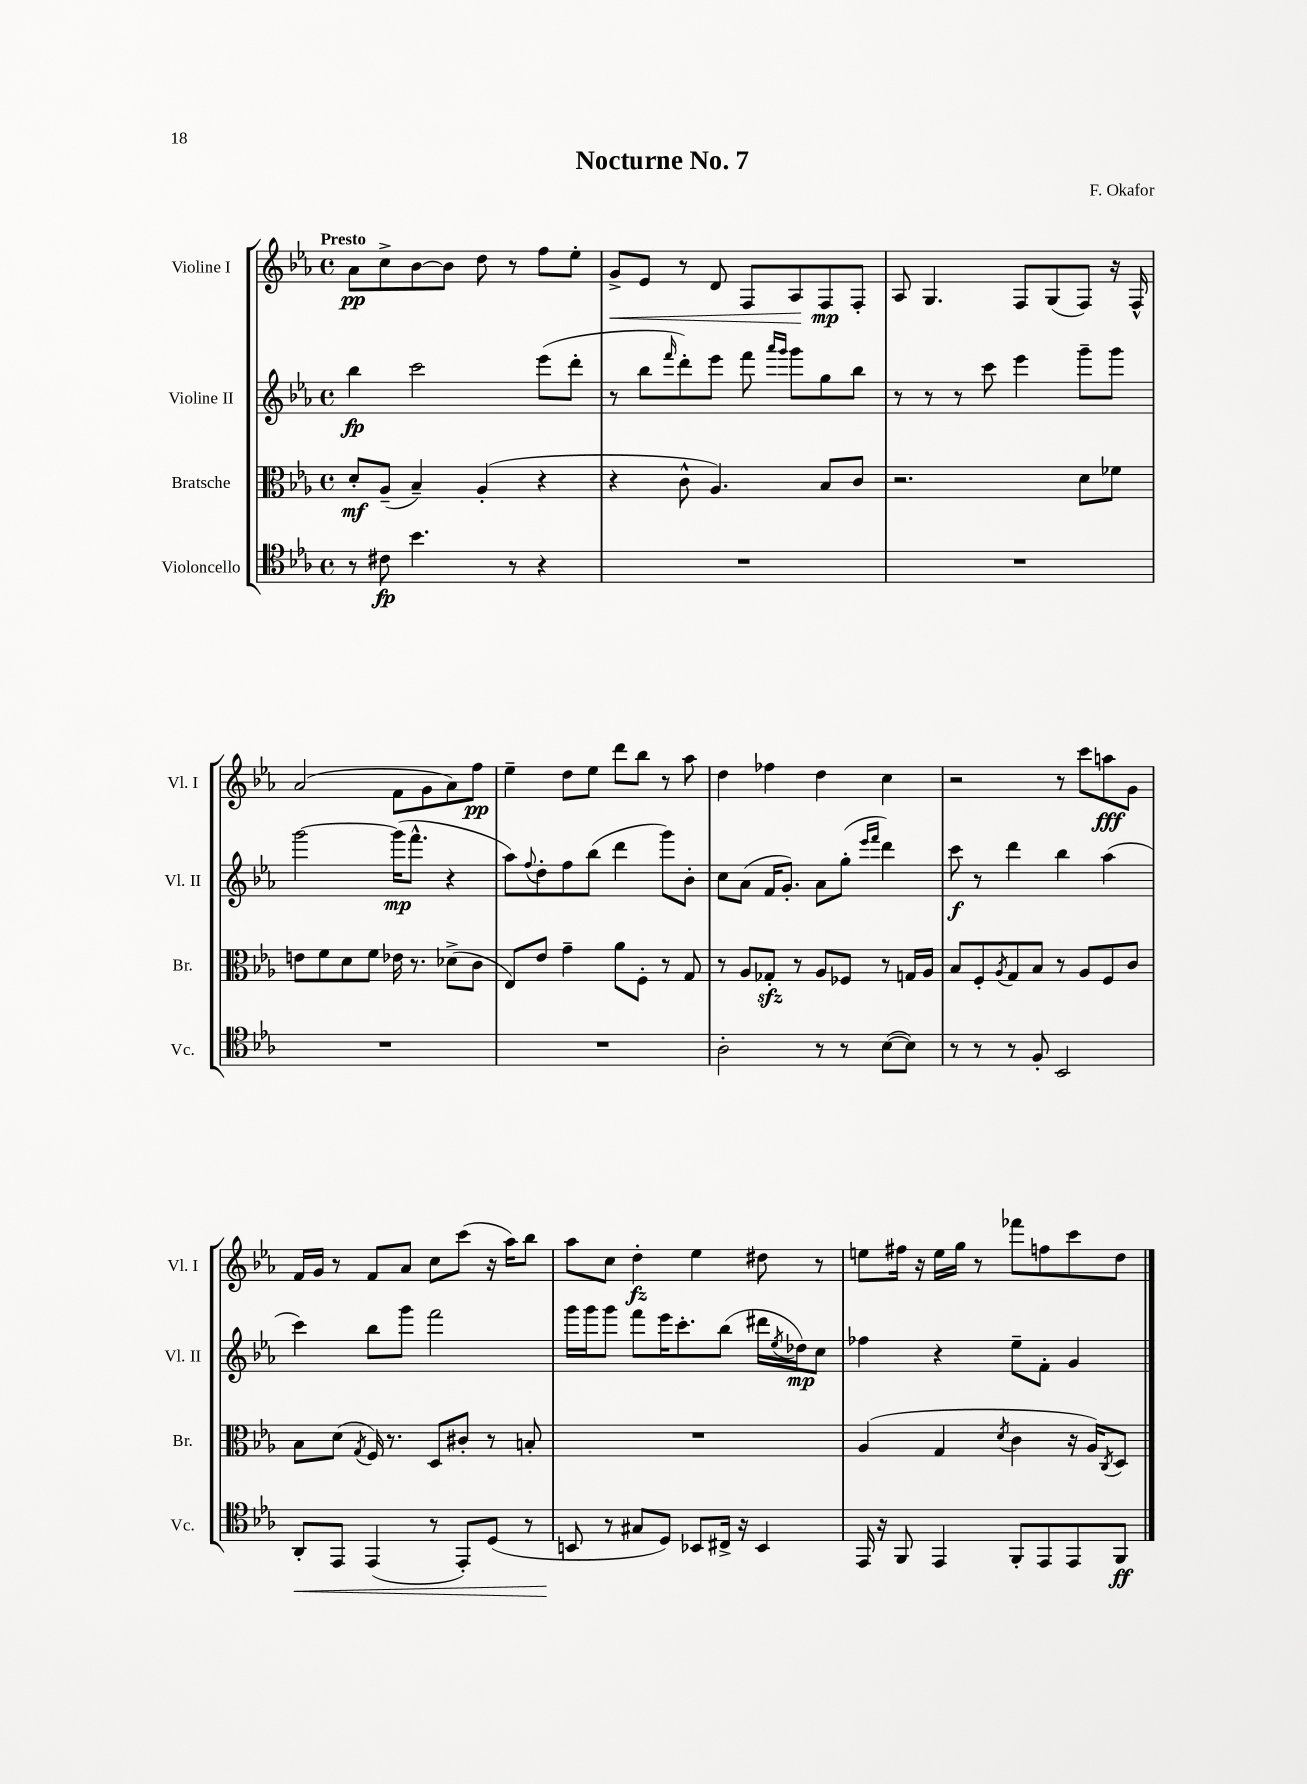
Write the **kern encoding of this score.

**kern	**dynam	**kern	**dynam	**kern	**dynam	**kern	**dynam
*part4	*part4	*part3	*part3	*part2	*part2	*part1	*part1
*staff4	*staff4	*staff3	*staff3	*staff2	*staff2	*staff1	*staff1
*I"Violoncello	*	*I"Bratsche	*	*I"Violine II	*	*I"Violine I	*
*I'Vc.	*	*I'Br.	*	*I'Vl. II	*	*I'Vl. I	*
*clefC4	*	*clefC3	*	*clefG2	*	*clefG2	*
*k[b-e-a-]	*	*k[b-e-a-]	*	*k[b-e-a-]	*	*k[b-e-a-]	*
*M4/4	*	*M4/4	*	*M4/4	*	*M4/4	*
*met(c)	*	*met(c)	*	*met(c)	*	*met(c)	*
=1	=1	=1	=1	=1	=1	=1	=1
!	!	!	!	!	!	!LO:TX:a:B:t=Presto	!
8r	.	8d'/L	mf	4bb-\	fp	8a-\L	pp
8c#X\	fp	(8A-~/J	.	.	.	8cc^\	.
4.b-\	.	4B-~/)	.	2ccc\	.	[8b-\	.
.	.	.	.	.	.	8b-\J]	.
.	.	(4A-'/	.	.	.	8dd\	.
8r	.	.	.	.	.	8r	.
4r	.	4r	.	(8eee-\L	.	8ff\L	.
.	.	.	.	8ddd'\J	.	8ee-'\J	.
=2	=2	=2	=2	=2	=2	=2	=2
!	!	!	!	!	!	!	!LO:HP:b
1r	.	4r	.	8r	.	8g^/L	<
.	.	.	.	8bb-\L	.	8e-/J	.
.	.	.	.	16qqfff/	.	.	.
.	.	8c^^\	.	8ddd'\)	.	8r	.
.	.	4.A-/)	.	8eee-\J	.	8d/	.
.	.	.	.	8fff\	.	8F/L	.
.	.	.	.	16qqaaa-/LL	.	.	.
.	.	.	.	16qqggg/JJ	.	.	.
.	.	.	.	8ggg\L	.	8A-/	.
.	.	8B-/L	.	8gg\	.	8F/	[ mp
.	.	8c/J	.	8bb-\J	.	8F'/J	.
=3	=3	=3	=3	=3	=3	=3	=3
1r	.	2.r	.	8r	.	8A-/	.
.	.	.	.	8r	.	4.G/	.
.	.	.	.	8r	.	.	.
.	.	.	.	8ccc\	.	.	.
.	.	.	.	4eee-\	.	8F/L	.
.	.	.	.	.	.	(8G/	.
.	.	8d\L	.	8ggg~\L	.	8F/J)	.
.	.	8f-X\J	.	8ggg\J	.	16r	.
.	.	.	.	.	.	16F^^/	.
!!LO:LB:g=z
=4	=4	=4	=4	=4	=4	=4	=4
1r	.	8en\L	.	[2ggg\	.	(2a-/	.
.	.	8f\	.	.	.	.	.
.	.	8d\	.	.	.	.	.
.	.	8f\J	.	.	.	.	.
.	.	16e-X\	.	(16ggg\KL]	mp	8f\L	.
.	.	8.r	.	8.fff^^\J	.	.	.
.	.	.	.	.	.	8g\	.
.	.	(8d-X^\L	.	4r	.	8a-\)	.
.	.	8c\J	.	.	.	8ff\J	pp
=5	=5	=5	=5	=5	=5	=5	=5
1r	.	8E-/L)	.	8aa-\L)	.	4ee-~\	.
.	.	.	.	8qqff/	.	.	.
.	.	8e-/J	.	8dd'\	.	.	.
.	.	4g~\	.	8ff\	.	8dd\L	.
.	.	.	.	(8bb-\J	.	8ee-\J	.
.	.	8a-\L	.	4ddd\	.	8ddd\L	.
.	.	8F'\J	.	.	.	8bb-\J	.
.	.	8r	.	8ggg\L)	.	8r	.
.	.	8G/	.	8b-'\J	.	8aa-\	.
=6	=6	=6	=6	=6	=6	=6	=6
2A-'\	.	8r	.	8cc\L	.	4dd\	.
.	.	8A-/L	.	(8a-\J	.	.	.
.	.	8G-Xzz'/J	.	16f/KL	.	4ff-X\	.
.	.	.	.	8.g'/J)	.	.	.
.	.	8r	.	.	.	.	.
8r	.	8A-/L	.	8a-\L	.	4dd\	.
8r	.	8F-X/J	.	(8gg'\J	.	.	.
.	.	.	.	16qqeee-/LL	.	.	.
.	.	.	.	16qqfff/JJ	.	.	.
([8B-\L	.	8r	.	4ddd\)	.	4cc\	.
8B-\J])	.	16Gn/LL	.	.	.	.	.
.	.	16A-/JJ	.	.	.	.	.
=7	=7	=7	=7	=7	=7	=7	=7
8r	.	8B-/L	.	8ccc\	f	2r	.
8r	.	8F'/	.	8r	.	.	.
.	.	8qA-/	.	.	.	.	.
8r	.	8G/	.	4ddd\	.	.	.
8F'/	.	8B-/J	.	.	.	.	.
2BB-/	.	8r	.	4bb-\	.	8r	.
.	.	8A-/L	.	.	.	8ccc\L	.
.	.	8F/	.	(4aa-\	.	8aan\	fff
.	.	8c/J	.	.	.	8g\J	.
!!LO:LB:g=z
=8	=8	=8	=8	=8	=8	=8	=8
!	!LO:HP:b	!	!	!	!	!	!
8AA-'/L	<	8B-\L	.	4ccc\)	.	16f/LL	.
.	.	.	.	.	.	16g/JJ	.
8EE-/J	.	(8d\J	.	.	.	8r	.
.	.	8qG/	.	.	.	.	.
(4EE-/	.	16F/)	.	8bb-\L	.	8f/L	.
.	.	8.r	.	.	.	.	.
.	.	.	.	8ggg\J	.	8a-/J	.
8r	.	8D/L	.	2fff\	.	8cc\L	.
8EE-'/L)	.	8c#X'/J	.	.	.	(8ccc\J	.
(8D/J	.	8r	.	.	.	16r	.
.	.	.	.	.	.	16aa-\KL)	.
8r	.	8Bn'/	.	.	.	8bb-\J	.
=9	=9	=9	=9	=9	=9	=9	=9
8BBn/	.	1r	.	16ggg\LL	.	8aa-\L	.
.	.	.	.	16ggg\J	.	.	.
8r	[	.	.	8ggg\J	.	8cc\J	.
8G#X/L	.	.	.	8fff\L	.	4dd'\	fz
8D/J)	.	.	.	16eee-\K	.	.	.
.	.	.	.	8.ccc'\	.	.	.
8BB-X/L	.	.	.	.	.	4ee-\	.
16C#X^/Jk	.	.	.	(8bb-\J	.	.	.
16r	.	.	.	.	.	.	.
4BB-/	.	.	.	16ddd#X\LL	.	8dd#X\	.
.	.	.	.	8qee-/	.	.	.
.	.	.	.	16dd-X\J)	mp	.	.
.	.	.	.	8cc\J	.	8r	.
=10	=10	=10	=10	=10	=10	=10	=10
16EE-/	.	(4A-/	.	4ff-X\	.	8een\L	.
16r	.	.	.	.	.	.	.
8FF/	.	.	.	.	.	16ff#X\Jk	.
.	.	.	.	.	.	16r	.
4EE-/	.	4G/	.	4r	.	16ee\LL	.
.	.	.	.	.	.	16gg\JJ	.
.	.	.	.	.	.	8r	.
.	.	8qd/	.	.	.	.	.
8FF'/L	.	4c\	.	8ee-~\L	.	8fff-X\L	.
8EE-/	.	.	.	8f'\J	.	8ffn\	.
8EE-/	.	16r	.	4g/	.	8ccc\	.
.	.	16A-/KL)	.	.	.	.	.
.	.	8qC/	.	.	.	.	.
8FF/J	ff	8D/J	.	.	.	8dd\J	.
==	==	==	==	==	==	==	==
*-	*-	*-	*-	*-	*-	*-	*-
